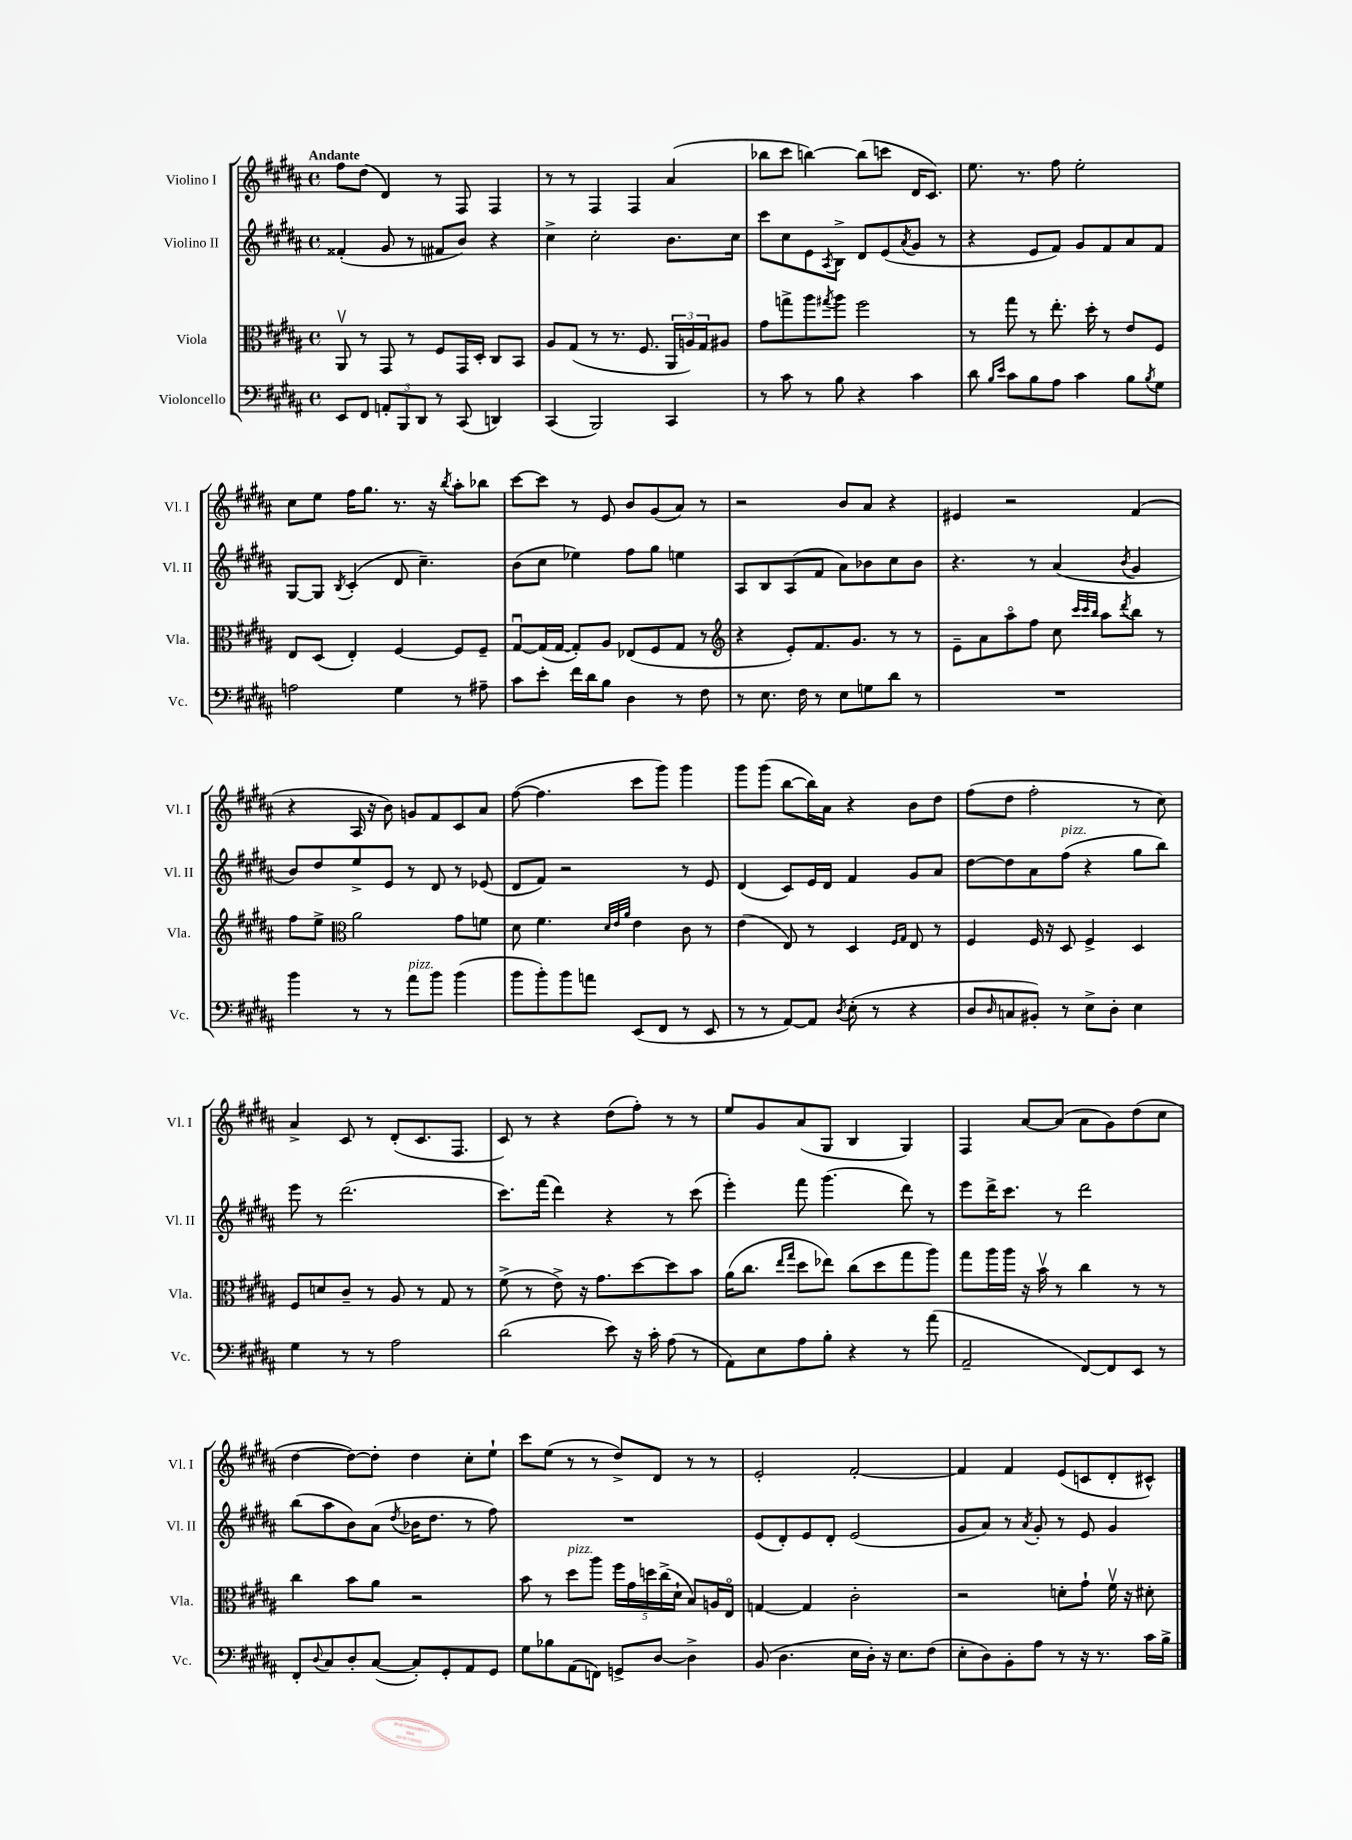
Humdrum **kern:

**kern	**kern	**kern	**kern
*part4	*part3	*part2	*part1
*staff4	*staff3	*staff2	*staff1
*I"Violoncello	*I"Viola	*I"Violino II	*I"Violino I
*I'Vc.	*I'Vla.	*I'Vl. II	*I'Vl. I
*clefF4	*clefC3	*clefG2	*clefG2
*k[f#c#g#d#a#]	*k[f#c#g#d#a#]	*k[f#c#g#d#a#]	*k[f#c#g#d#a#]
*M4/4	*M4/4	*M4/4	*M4/4
*met(c)	*met(c)	*met(c)	*met(c)
=1	=1	=1	=1
!	!	!	!LO:TX:a:B:t=Andante
8EE/L	8AA#v/	(4f##X'/	8ff#\L
8FF#/J	8r	.	(8dd#\J
12AAn'/L	8GG#/	8g#/	4d#/)
12BBB/	.	.	.
.	8r	8r	.
12DD#/J	.	.	.
8r	8F#/L	8f#X/L	8r
(8CC#/	16GG#/L	8b/J)	8F#/
.	16D#'/JJ	.	.
4DDn/)	8C#/L	4r	4F#/
.	8BB/J	.	.
=2	=2	=2	=2
(4CC#/	8A#/L	4cc#^\	8r
.	(8G#/J	.	8r
2BBB/)	8r	2cc#'\	4F#/
.	8.r	.	.
.	.	.	4F#/
.	8.F#/	.	.
4CC#/	24AA#/LL	8.b\L	(4a#/
.	24An/)	.	.
.	24G#/J	.	.
.	8A#X/J	.	.
.	.	16cc#\Jk	.
=3	=3	=3	=3
8r	8g#\L	8ccc#\L	8bb-X\L
8c#\	8ggn^\	8cc#\	8ccc#\J
8r	8aa#\	8e\	[4bbn\)
.	8qgg#X/	8qA#/	.
8B\	8aa#\J	8B^\J	.
4r	2ff#\	8d#/L	(8bb\L]
.	.	(8e/	8cccn\J
.	.	8qa#/	.
4c#\	.	8g#/J	16d#/KL
.	.	.	8.c#/J)
.	.	8r	.
=4	=4	=4	=4
8d#\	8r	4r	8.ee\
16qqB/LL	.	.	.
16qqe/JJ	.	.	.
8c#\L	8gg#\	.	.
.	.	.	8.r
8B\	8r	8e/L	.
8A#\J	8.ee'\	8f#/J)	8ff#\
4c#\	.	8g#/L	2ee'\
.	16dd#'\	.	.
.	8r	8f#/	.
8B\L	8e/L	8a#/	.
8qB/	.	.	.
8G#\J	8F#/J	8f#/J	.
!!LO:LB:g=z
=5	=5	=5	=5
2An\	8E/L	[8G#/L	8cc#\L
.	(8D#/J	8G#/J]	8ee\J
.	.	8qB/	.
.	4E'/)	(4c#'/	16ff#\KL
.	.	.	8.gg#\J
4G#\	[4F#/	8d#/	8.r
.	.	4.cc#~\)	.
.	.	.	16r
.	.	.	8qbb/
8r	8F#/L]	.	8aa#'\L
8A#X~\	8F#~/J	.	8bb-X\J
=6	=6	=6	=6
8c#\L	[8G#u/L	(8b\L	[8ccc#\L
8e'\J	(16G#/L]	8cc#\J	8ccc#\J]
.	[16G#/JJ	.	.
16f#\LL	8G#'/L])	4ee-X\)	8r
16d#\J	.	.	.
8B\J	8A#/J	.	8e/
4D#\	(8E-X/L	8ff#\L	8b/L
.	8F#/	8gg#\J	(8g#/
8r	8G#/J	4een\	8a#/J)
8F#\	8r	.	8r
=7	=7	=7	=7
*	*clefG2	*	*
8r	4r	8A#/L	2r
8.E\	.	8B/	.
.	8e'/L)	(8A#/	.
16F#\	.	.	.
8r	8.f#/	8f#/J	.
8E\L	.	8a#\L)	8b/L
.	8.g#/J	.	.
8Gn\	.	8b-X\	8a#/J
8d#\J	8r	8cc#\	4r
8r	8r	8b-\J	.
=8	=8	=8	=8
1r	8e~\L	4.r	4e#X/
.	8a#\	.	.
.	8aa#\	.	2r
.	8ff#\J	8r	.
.	8cc#\	(4a#/	.
.	32qqccc#/LLL	.	.
.	32qqccc#/	.	.
.	32qqbb/JJJ	.	.
.	8aa#\L	.	.
.	8qddd#/	8qb/	.
.	8bb\J	4g#/	(4f#/
.	8r	.	.
!!LO:LB:g=z
=9	=9	=9	=9
4b\	8ff#\L	8b/L)	4r
.	8ee^\J	8dd#/	.
*	*clefC3	*	*
8r	2a#\	8ee^/	16A#/
.	.	.	16r
8r	.	8e/J	8b\)
!LO:TX:a:i:t=pizz.	!	!	!
8a#\L	.	8r	8gn/L
8b\J	.	8d#/	8f#/
(4b\	8g#\L	8r	8c#/
.	8fn\J	(8e-X/	8a#/J
=10	=10	=10	=10
8b\L	8d#\	8d#/L	([8ff#\
8b'\)	4.f#\	8f#/J)	4.ff#\]
8b\	.	2r	.
8an\J	.	.	.
.	32qqd#/LLL	.	.
.	32qqe/	.	.
.	32qqa#/JJJ	.	.
(8EE/L	4e\	.	8ccc#\L
8FF#/J	.	.	8ggg#\J)
8r	8c#\	8r	4ggg#\
8EE/	8r	8e/	.
=11	=11	=11	=11
8r	(4e\	(4d#/	8ggg#\L
8r	.	.	(8ggg#\J
[8AA#/L)	8E/)	8c#/L)	[8bb\L
8AA#/J]	8r	16e/L	16bb\L])
.	.	16d#/JJ	16a#\JJ
8qD#/	.	.	.
(8E'\	4D#/	4f#/	4r
8r	.	.	.
.	16qqF#/LL	.	.
.	16qqG#/JJ	.	.
4r	8E/	8g#/L	8b\L
.	8r	8a#/J	8dd#\J
=12	=12	=12	=12
8D#/L	4F#/	[8dd#\L	(8ff#\L
16qqD#/	.	.	.
8Cn/	.	8dd#\]	8dd#\J
8BB#X'/J)	16F#/	8a#\	2ff#'\
.	16r	.	.
!	!	!LO:TX:a:i:t=pizz.	!
8r	8D#/	(8ff#\J	.
8E^\L	4F#^/	4r	.
8D#'\J	.	.	.
4E\	4D#/	8gg#\L	8r
.	.	8bb\J)	8cc#\)
!!LO:LB:g=z
=13	=13	=13	=13
4G#\	8F#/L	8eee\	4a#^/
.	8dn/	8r	.
8r	8c#~/J	(2.ddd#\	8c#/
8r	8r	.	8r
2A#\	8A#/	.	(8d#'/L
.	8r	.	8.c#/
.	8G#/	.	.
.	.	.	8.F#/J
.	8r	.	.
=14	=14	=14	=14
(2d#\	(8f#^\	8.ccc#\L)	8c#/)
.	8r	.	8r
.	.	(16fff#\Jk	.
.	8e^\)	4ddd#\)	4r
.	16r	.	.
.	8.g#\L	.	.
8e\)	.	4r	(8dd#\L
16r	[8dd#\	.	8ff#'\J)
16c#'\	.	.	.
(8A#\	8dd#\]	8r	8r
8r	8b\J	(8ccc#\	8r
=15	=15	=15	=15
8AA#\L)	(16a#\KL	4eee'\)	8ee/L
.	8.cc#\J	.	.
8E\	.	.	8g#/
.	16qqee/LL	.	.
.	16qqgg#/JJ	.	.
8A#\	8dd#\L	8fff#\	(8a#/
8B'\J	8ee-X\J)	(4.ggg#\	8G#/J
4r	(8cc#\L	.	4B/
.	8dd#\	.	.
8r	8gg#\	8ddd#\)	4G#/)
(8a#\	8aa#\J)	8r	.
=16	=16	=16	=16
2AA#~/	8gg#\L	8eee\L	4F#/
.	16aa#\L	16ddd#^\K	.
.	16aa#\JJ	8.ccc#\J	.
.	16r	.	[8a#/L
.	16bv\	.	.
.	8r	8r	(8a#/J]
[8FF#/L)	4cc#\	2ddd#\	8a#\L
8FF#/]	.	.	8g#\)
8EE/J	8r	.	(8dd#\
8r	8r	.	8cc#\J
!!LO:LB:g=z
=17	=17	=17	=17
8FF#'/L	4cc#\	(8bb\L	[4dd#\
8qqD#/	.	.	.
8C#/	.	8aa#\	.
8D#'/	8b\L	8b\)	8dd#\L_)
([8C#/J	8a#\J	(8a#\J	8dd#'\J]
.	.	8qdd#/	.
8C#'/L])	2r	16b-X\KL	4dd#\
.	.	8.dd#\J	.
8GG#'/	.	.	.
8AA#/	.	8r	8cc#'\L
8GG#/J	.	8ff#\)	8ee`\J
=18	=18	=18	=18
8G#\L	8b\	1r	8ccc#\L
8B-X\	8r	.	(8ee\J
!	!LO:TX:a:i:t=pizz.	!	!
(8AA#\	8dd#\L	.	8r
8FFn\J)	8aa#\J	.	8r
8GGn^/L	20ff#\LL	.	8dd#^/L)
.	20g#\	.	.
.	20ddn\	.	.
[8D#/J	.	.	8d#/J
.	(20cc#^\	.	.
.	20d#`\JJ	.	.
4D#^\]	8B/L)	.	8r
.	16An/L	.	8r
.	16E/JJ	.	.
=19	=19	=19	=19
(8BB/	[4Gn/	(8e/L	2e'/
4.D#\	.	8d#'/)	.
.	4G/]	8e/	.
.	.	8d#'/J	.
16E\LL	2c#'\	(2e/	[2f#'/
16D#'\JJ)	.	.	.
16r	.	.	.
8.E\L	.	.	.
(8F#\J	.	.	.
=20	=20	=20	=20
8E'\L	2r	8g#/L	4f#/]
8D#\)	.	8a#/J)	.
8BB'\	.	8r	4f#/
.	.	8qa#/	.
8A#\J	.	8g#'/	.
8r	8dn'\L	8r	(8e/L
16r	8g#`\J	8e/	8cn/
8.r	.	.	.
.	16f#v\	4g#/	8d#'/
.	16r	.	.
16c#\LL	8d#X'\	.	8c#X^^/J)
16B^\JJ	.	.	.
==	==	==	==
*-	*-	*-	*-
